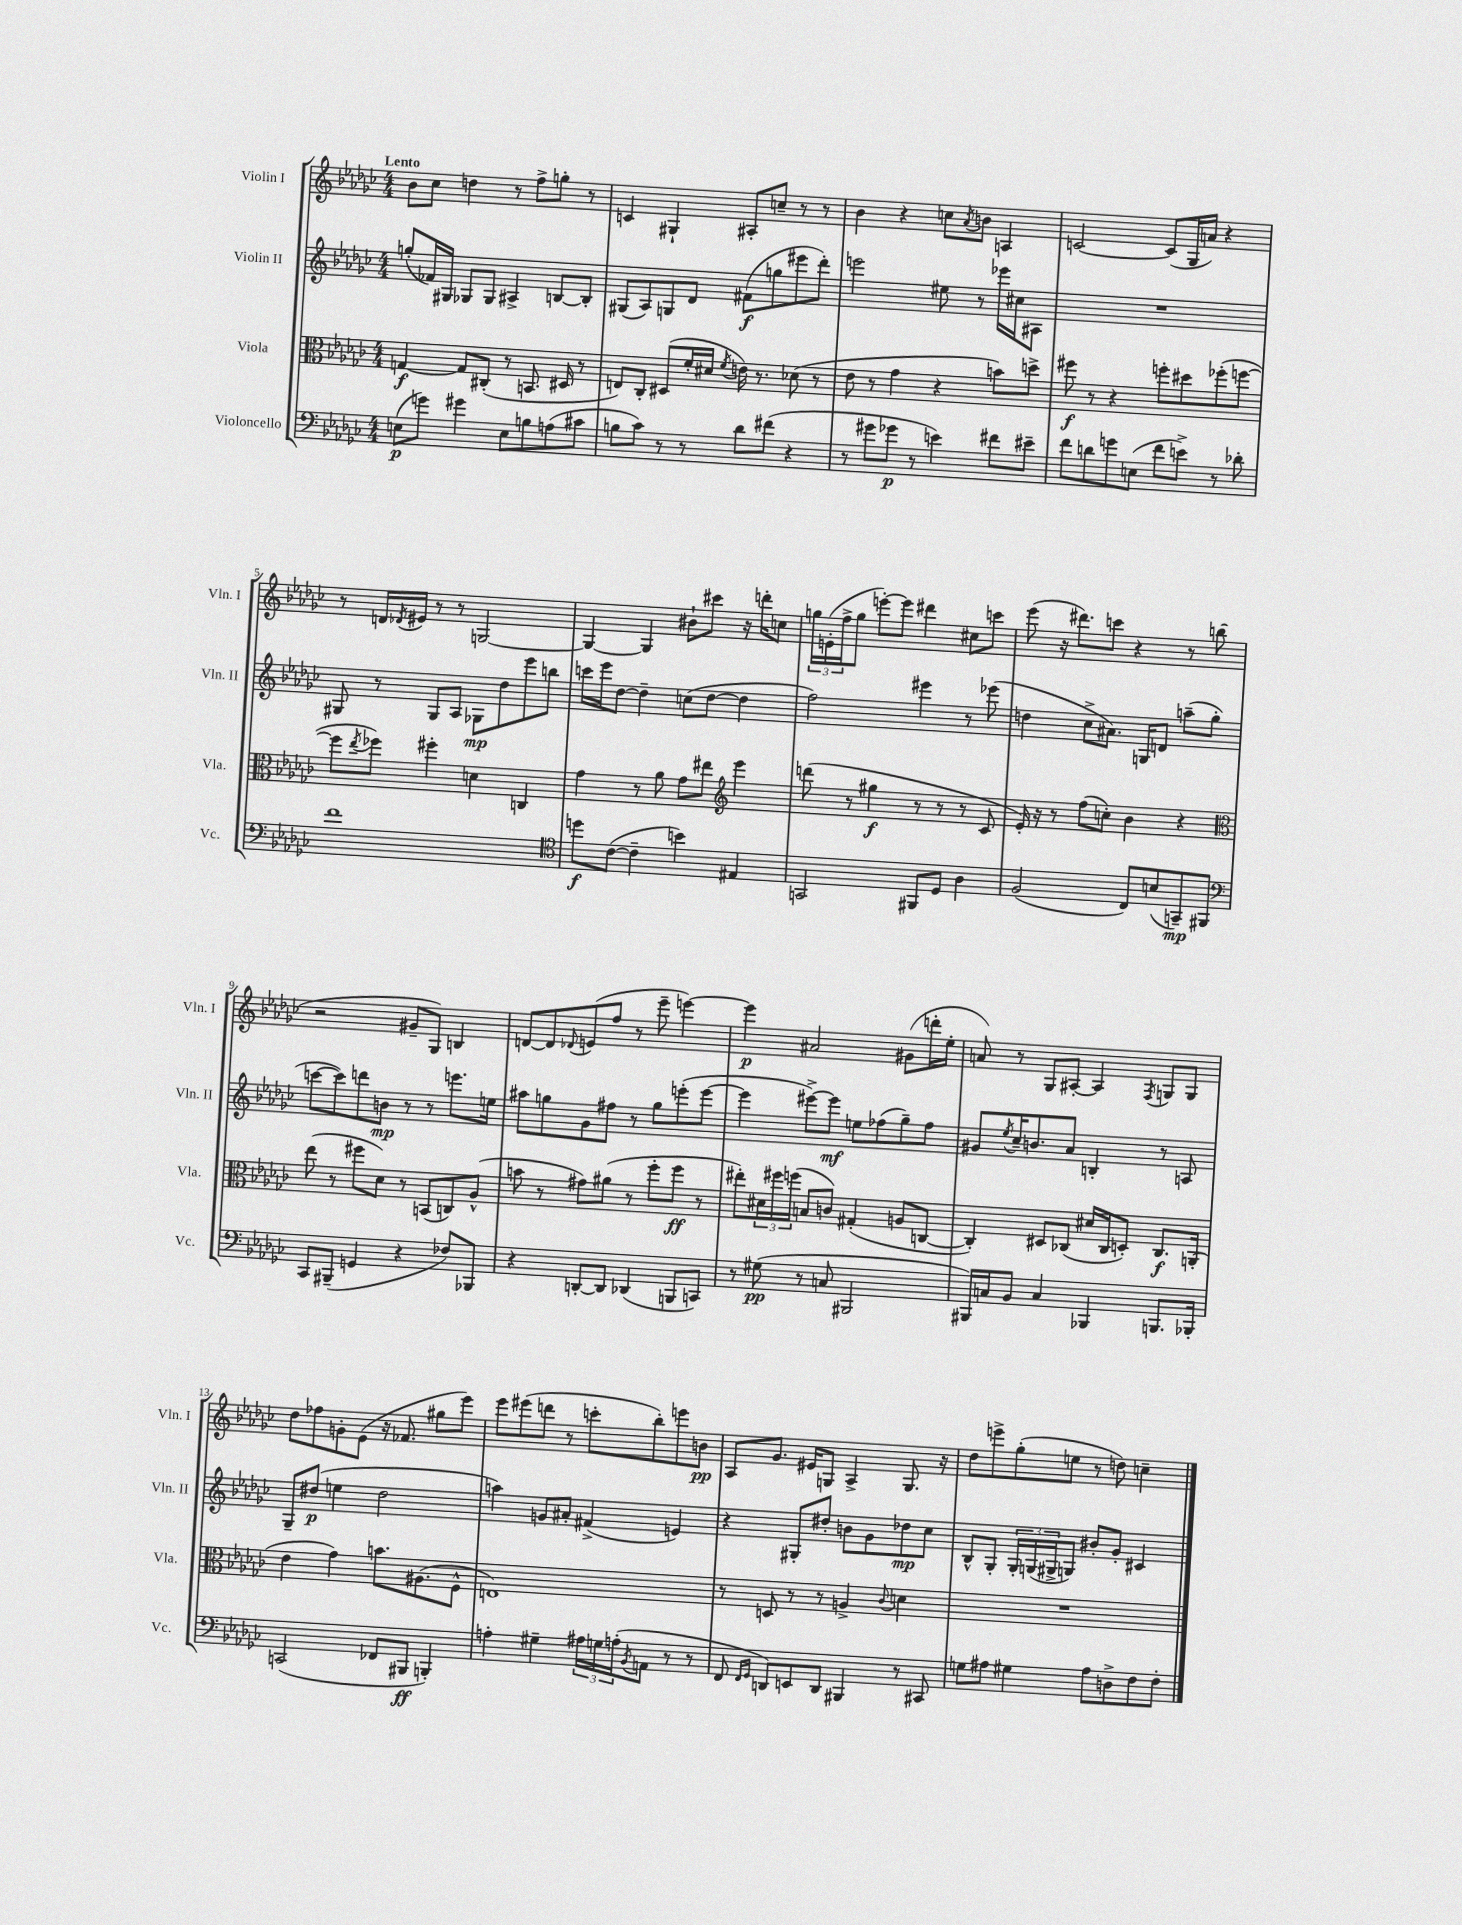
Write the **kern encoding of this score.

**kern	**kern	**kern	**kern
*staff4	*staff3	*staff2	*staff1
*clefF4	*clefC3	*clefG2	*clefG2
*k[b-e-a-d-g-c-]	*k[b-e-a-d-g-c-]	*k[b-e-a-d-g-c-]	*k[b-e-a-d-g-c-]
*M4/4	*M4/4	*M4/4	*M4/4
(8E\L	[4G/	(8gg'/L	8b-\L
8g\J)	.	16f-/L)	8cc-\J
.	.	16G#/JJ	.
4g#\	8G/]L	8G-/L	4dd\
.	(8C#'/J	8G-/J	.
8E\L	8r	4A#^/	8r
8B\	8.BB/	.	8ff^\L
(8A\	.	[8B/L	8gg'\J
.	16D#/	.	.
8c#\J	8r	8B'/]J	8r
=	=	=	=
8B\L	8E/L)	(8G#/L	4c/
8c-\J)	8C-'/J	8A-/)	.
8r	(8D#/L	8G/	4G#`/
8r	16f'/L	8d-/J	.
.	16d#/JJ	.	.
.	8qf/	.	.
8d-\L	16e\)	(8f#\L	8A#'/L
.	8.r	.	.
(8f#\J	.	8gg\	8cc~/J
4r	(8d-\	8eee#\	8r
.	8r	8ddd-'\J)	8r
=	=	=	=
8r	8e-\	2eee\	4b-\
8g#\L	8r	.	.
8g-\J	4g-\	.	4r
8r	.	.	.
4e\)	4r	8ee#\	8cc\L
.	.	.	8qa-/
.	.	8r	8b\J
8f#\L	8b\L)	16eee-\LL	4A/
.	.	16cc#\J	.
8e#~\J	8dd^\J	8A#\J	.
=	=	=	=
8f\L	8ff#\	1r	[2c/
8d\	8r	.	.
8g\	4r	.	.
(8E\J	.	.	.
8f\L	8ff'\L	.	(8c/]L
8e^\J)	8dd#\	.	16G-/L
.	.	.	16a/JJ)
8r	(8ff-'\	.	4r
8d-'\	[8ff\J	.	.
=	=	=	=
1f	8ff\]L	8G#/	8r
.	8qee-/	.	.
.	8ff-\J)	8r	16d/LL
.	.	.	8qd-/
.	.	.	16e#/JJ
.	4ff#'\	8G#/L	8r
.	.	8A-/J	8r
.	4d\	8G-\L	[2G/
.	.	8dd-\	.
.	4C/	8eee-\	.
.	.	8bb\J	.
=	=	=	=
*clefC4	*	*	*
8dd\L	4g-\	16ccc\LL	4G/_
.	.	16eee-\J	.
([8c-\J	.	[8dd-\J	.
4c-~\]	8r	4dd-~\]	4G/]
.	8a-\	.	.
4b\)	8g-\L	(8cc\L	8b#`\L
.	8ee#\J	[8dd-\J	8ccc#\J
*	*clefG2	*	*
4E#/	4eee-\	4dd-\]	16r
.	.	.	16ddd'\LK
.	.	.	8cc\J
=	=	=	=
2GG/	(8ddd\	2ff\)	24gg\LL
.	.	.	(24e'\
.	.	.	24ff^\J
.	8r	.	8gg\J
.	4gg#\	.	[8eee'\L)
.	.	.	8eee\]J
8FF#/L	8r	4eee#\	4ddd#\
8D-/J	8r	.	.
4A-\	8r	8r	8cc#\L
.	8c-/	(8eee-\	8ccc\J
=	=	=	=
(2F/	16e-'/)	4dd\	(8eee-\
.	16r	.	.
.	8r	.	16r
.	.	.	8.ddd#\L)
.	(8ff\L	8cc-^\L	.
.	8cc'\J)	8.a#\J)	8ccc\J
8C-/L)	4b-\	.	4r
.	.	16G/LK	.
(8B/	.	8d/J	.
8GG~/)	4r	(8aa~\L	8r
8FF#/J	.	8gg-'\J	(8bb\
=	=	=	=
*clefF4	*clefC3	*	*
8CC-/L	(8ee-\	[8ccc\L	2r
(8BBB#~/J	8r	8ccc\])	.
4GG/	8ff#\L	8ddd\	.
.	8d-\J)	8b\J	.
4r	8r	8r	8g#~/L
.	(8BB/L	8r	8G-/J)
8F-/L)	8C/)	8.eee\L	4B/
8BBB-/J	(8A-^^/J	.	.
.	.	16ee\Jk	.
=	=	=	=
4r	8b\	8aa#\L	[8d/L
.	8r	8gg\	8d/]
.	.	.	8qqd-/
[8DD'/L	8g#\L)	8g-\	(8e/
8DD/]J	(8a#\J	8ff#\J	8ff/J
(4DD-/	8r	8r	8r
.	8ff'\L	8gg\L	8eee-~\
8BBB/L	8ff\J	(8eee'\	[4eee\)
8CC/J)	8r	[8eee\J	.
=	=	=	=
8r	8ee#'\L)	4eee\]	4eee\]
(8G#\	24d#\L	.	.
.	24ff#\	.	.
.	(24ff\JJ	.	.
8r	8B/L	[8eee#^\L)	2a#/
8C/	8c/J)	8eee#\]J	.
2BBB#/	(4G#'/	8ee\L	.
.	.	(8ff-\	.
.	8A/L	8gg-~\)	(8g#\L
.	[8C/J	8ff-\J	16ddd'\L
.	.	.	16ee-'\JJ
=	=	=	=
16BBB#/LL)	4C'/])	8g#/L	8a/)
16C/J	.	.	.
.	.	8qee-/	.
8BB-/J	.	16cc-~/K	8r
.	.	8.b/	.
4C/	8D#/L	.	8G-/L
.	(8C-/J	8a-/J	[8A#'/J
4BBB-/	16d#/LL	4B'/	4A#/]
.	16C-/J	.	.
.	8D'/J)	.	.
.	.	.	8qF/
8.BBB/L	8.C-/L	8r	8G/L
.	.	8A/	8G/J
16BBB-'/Jk	(16AA'/Jk	.	.
=	=	=	=
(2CC/	4e-\	8G-~/L	8dd-\L
.	.	(8dd#/J	8ff-\
.	4g-\)	4ee\	8g'\
.	.	.	(8e-\J
8FF-/L	8.b\L	2dd#\	16r
.	.	.	8.f-/
8BBB#/J	.	.	.
.	(8.A#\	.	.
4BBB'/)	.	.	8gg#\L
.	8F^^\J	.	8eee-\J)
=	=	=	=
4A'\	1E)	4aa\)	8eee-\L
.	.	.	(8eee#\
4G#~\	.	8g/L	8ddd\J
.	.	8a#'/J	8r
24A#\LL	.	(4f#^/	8ccc'\L
24G\	.	.	.
(24A'\J	.	.	.
8qBB-/	.	.	.
8AA\J	.	.	8bb-'\)
8r	.	4e/)	8eee\
8r	.	.	8b\J
=	=	=	=
8FF/	8r	4r	8A-/L
16qqFF/LL	.	.	.
16qqGG-/JJ	.	.	.
8DD/L)	8D/	.	8.g-/J
8EE/	8r	8G#'/L	.
.	.	.	16e#/LK
8DD/J	8r	8dd#'/J	8G/J
4BBB#/	4A^/	8b\L	4A-^/
.	.	8g-\	.
.	8qqc-/	.	.
8r	4d\	8dd-\	8.G/
8CC#/	.	8cc-\J	.
.	.	.	16r
=	=	=	=
8G\L	1r	8B-^^/L	8dd-\L
8A#\J	.	8G-'/J	8eee^\
4G#\	.	24G-'/LL	(8gg-'\
.	.	(24G/	.
.	.	24G#^/J	.
.	.	8G/J)	8ee\J
8A#\L	.	8b#'/L	8r
8D^\	.	8g-'/J	8dd\)
8F\	.	4c#/	4cc~\
8F'\J	.	.	.
==	==	==	==
*-	*-	*-	*-
